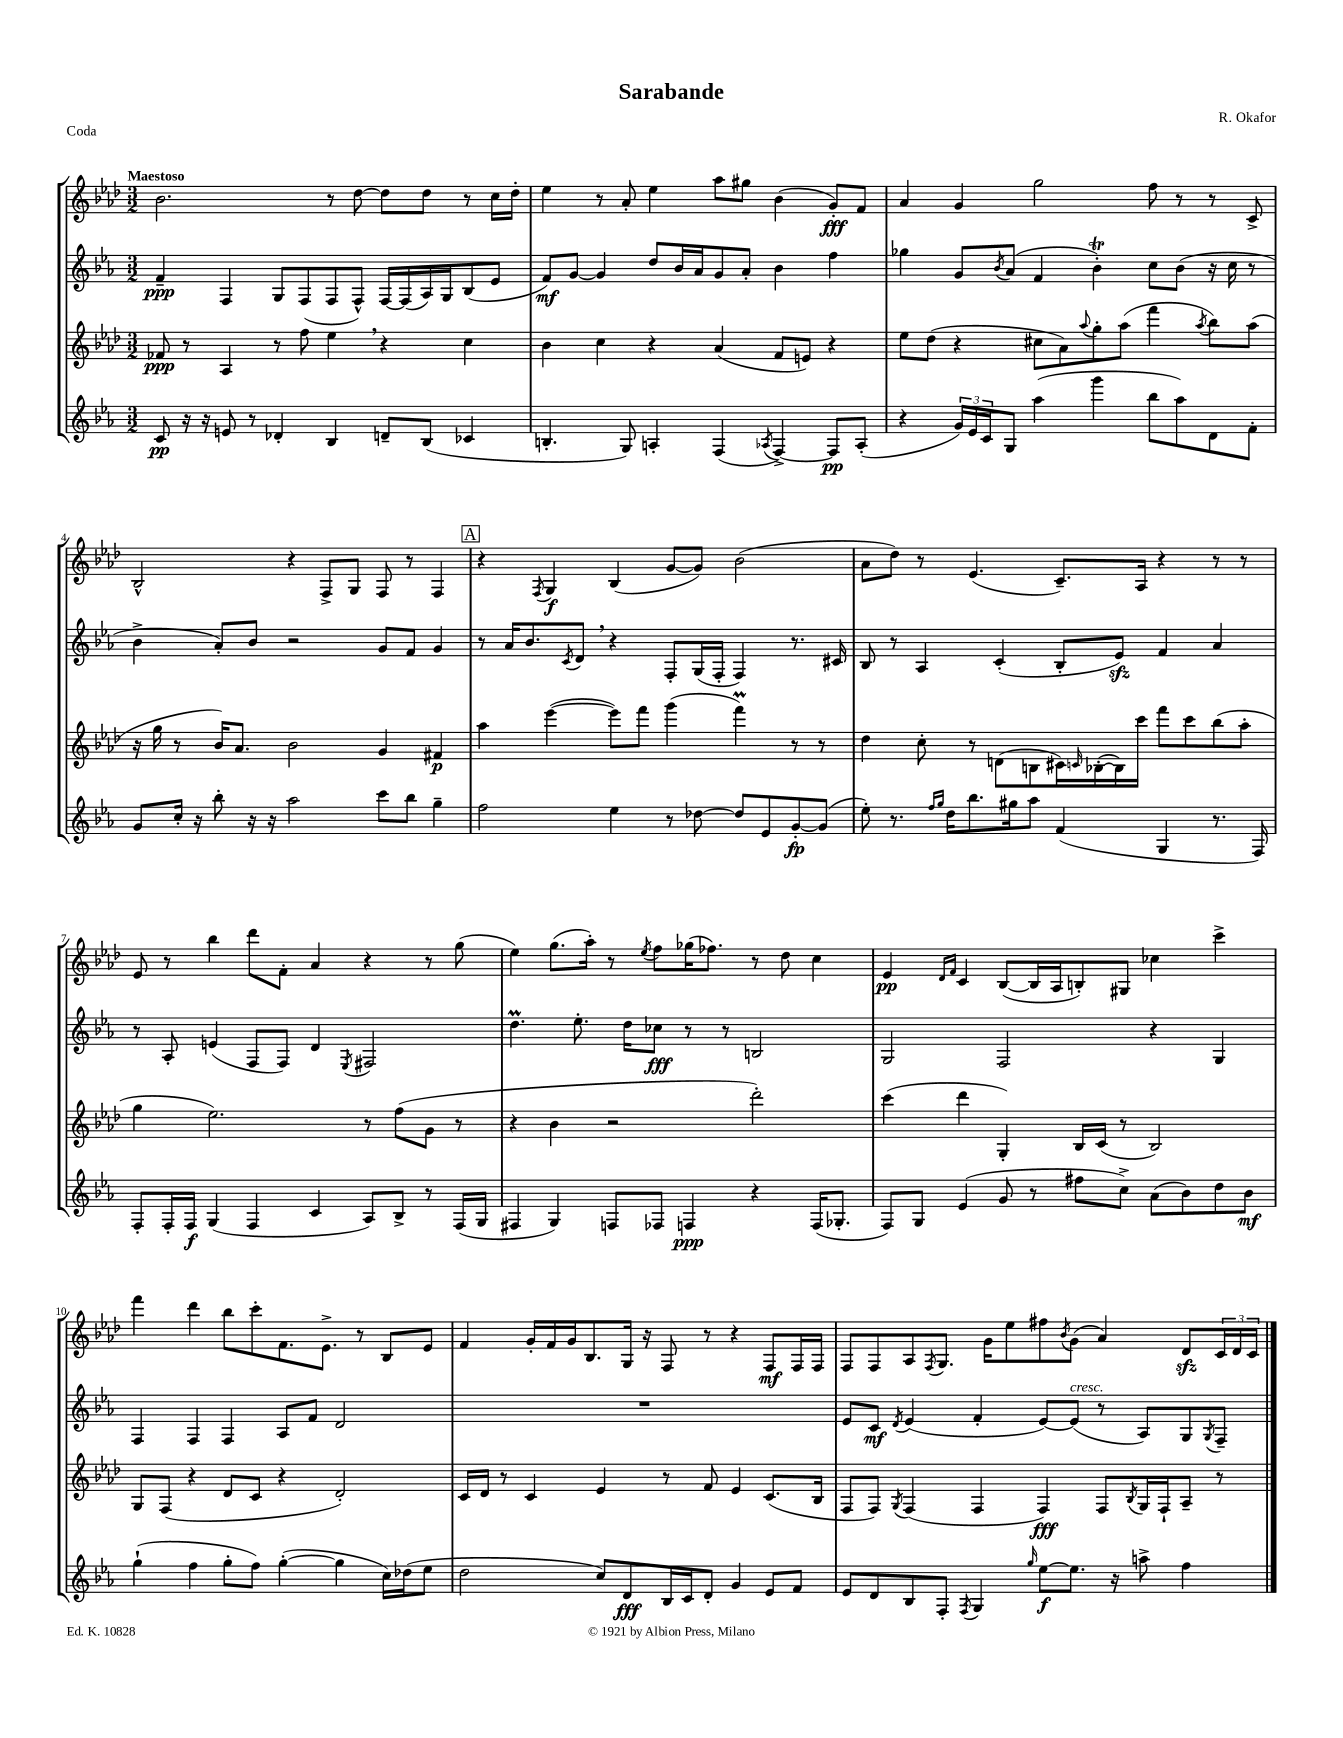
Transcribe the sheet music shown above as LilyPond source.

\header { title = "Sarabande" composer = "R. Okafor" piece = "Coda" }
<<
\new StaffGroup <<
\new Staff = "s0" {
    \clef treble \key aes \major \numericTimeSignature \time 3/2 \tempo "Maestoso"
    bes'2. r8 des''8~ des''8 des''8 r8 c''16 des''16-. |
    ees''4 r8 aes'8-. ees''4 aes''8 gis''8 bes'4( g'8-.\fff) f'8 |
    aes'4 g'4 g''2 f''8 r8 r8 c'8-> |
    bes2-^ r4 f8-> g8 f8 r8 f4 |
    \mark \markup { \box "A" } r4 \acciaccatura { f8 } g4\f bes4( g'8~ g'8) bes'2( |
    aes'8 des''8) r8 ees'4.( c'8.--) aes16 r4 r8 r8 |
    ees'8 r8 bes''4 des'''8 f'8-. aes'4 r4 r8 g''8( |
    ees''4) g''8.( aes''16-.) r8 \acciaccatura { ees''8 } f''8 ges''16( fes''8.) r8 des''8 c''4 |
    ees'4\pp \grace { des'16 f'16 } c'4 bes8~( bes16 aes16 b8-.) gis8 ces''4 c'''4-> |
    f'''4 des'''4 bes''8 c'''8-. f'8. ees'8.-> r8 bes8 ees'8 |
    f'4 g'16-. f'16 g'16 bes8. g16 r16 f8 r8 r4 f8\mf f16 f16 |
    f8 f8 aes8 \acciaccatura { f8 } g8. g'16 ees''8 fis''8 \acciaccatura { bes'8 } g'8( aes'4) des'8\sfz \tuplet 3/2 { c'16 des'16 c'16 } \bar "|." |
}
\new Staff = "s1" {
    \clef treble \key ees \major \numericTimeSignature \time 3/2
    f'4--\ppp f4 g8 f8( f8 f8-^) f16~ f16( aes16) g16 bes8( ees'8 |
    f'8\mf) g'8~ g'4 d''8 bes'16 aes'16 g'8 aes'8-. bes'4 f''4 |
    ges''4 g'8 \acciaccatura { bes'8 } aes'8( f'4 bes'4-.\trill) c''8 bes'8( r16 c''16 r8 |
    bes'4-> aes'8-.) bes'8 r2 g'8 f'8 g'4 |
    \mark \markup { \box "A" } r8 aes'16 bes'8. \acciaccatura { c'8 } d'8 \breathe r4 f8-. g16( f16-. f4) r8. cis'16 |
    bes8 r8 aes4 c'4-.( bes8-. ees'8\sfz) f'4 aes'4 |
    r8 aes8-. e'4( f8 f8) d'4 \acciaccatura { ees8 } fis2 |
    d''4.\prall ees''8.-. d''16 ces''8\fff r8 r8 b2 |
    g2 f2 r4 g4 |
    f4 f4 f4 aes8 f'8 d'2 |
    R1. |
    ees'8 c'8\mf \acciaccatura { d'8 } ees'4( f'4-. ees'8~) ees'8^\markup { \italic "cresc." }( r8 aes8) g8 \acciaccatura { g8 } f8-- \bar "|." |
}
\new Staff = "s2" {
    \clef treble \key aes \major \numericTimeSignature \time 3/2
    fes'8\ppp r8 aes4 r8 f''8 ees''4 \breathe r4 c''4 |
    bes'4 c''4 r4 aes'4( f'8 e'8) r4 |
    ees''8 des''8( r4 cis''8 aes'8) \appoggiatura { aes''8 } g''8-. aes''8( f'''4 \acciaccatura { aes''8 } bes''8) aes''8( |
    r16 g''16 r8 bes'16) aes'8. bes'2 g'4 fis'4\p |
    \mark \markup { \box "A" } aes''4 ees'''4~( ees'''8) f'''8 g'''4( f'''4\prall) r8 r8 |
    des''4 c''8-. r8 d'8( b8 cis'16) \grace { c'16 } bes16~-.( bes16) c'''16 f'''8 c'''8 bes''8( aes''8-. |
    g''4 ees''2.) r8 f''8( g'8 r8 |
    r4 bes'4 r2 des'''2-.) |
    c'''4( des'''4 g4-.) bes16 c'16( r8 bes2) |
    g8 f8( r4 des'8 c'8 r4 des'2-.) |
    c'16 des'16 r8 c'4 ees'4 r8 f'8 ees'4 c'8.( bes16 |
    f8 f8) \acciaccatura { g8 } f4( f4 f4\fff) f8 \acciaccatura { bes8 } g16 f16-! aes8-- r8 \bar "|." |
}
\new Staff = "s3" {
    \clef treble \key ees \major \numericTimeSignature \time 3/2
    c'8\pp r16 r16 e'8 r8 des'4-. bes4 d'8-- bes8( ces'4 |
    b4.-. g8) a4-. f4( \acciaccatura { aes8 } f4~->) f8\pp aes8-.( |
    r4 \tuplet 3/2 { g'16) ees'16 c'16 } g8 aes''4( g'''4 bes''8 aes''8) d'8 f'8-. |
    g'8 c''16-. r16 bes''8-. r16 r16 aes''2 c'''8 bes''8 g''4-- |
    \mark \markup { \box "A" } f''2 ees''4 r8 des''8~ des''8 ees'8 g'8~-.\fp g'8( |
    ees''8-.) r8. \grace { f''16 g''16 } d''16 bes''8. gis''16 aes''8 f'4( g4 r8. f16) |
    f8-. f16-. f16\f g4( f4 c'4 aes8) bes8-> r8 f16( g16 |
    fis4 g4) f8 fes8 f4\ppp r4 f16( ges8.-. |
    f8) g8 ees'4( g'8 r8 fis''8 c''8->) aes'8( bes'8) d''8 bes'8\mf |
    g''4-!( f''4 g''8-. f''8) g''4~-.( g''4 c''16) des''16( ees''8 |
    d''2 c''8) d'8\fff bes16 c'16 d'8-. g'4 ees'8 f'8 |
    ees'8 d'8 bes8 f8-. \acciaccatura { f8 } g4 \grace { g''16 } ees''8~\f ees''8. r16 a''8-> f''4 \bar "|." |
}
>>
>>
